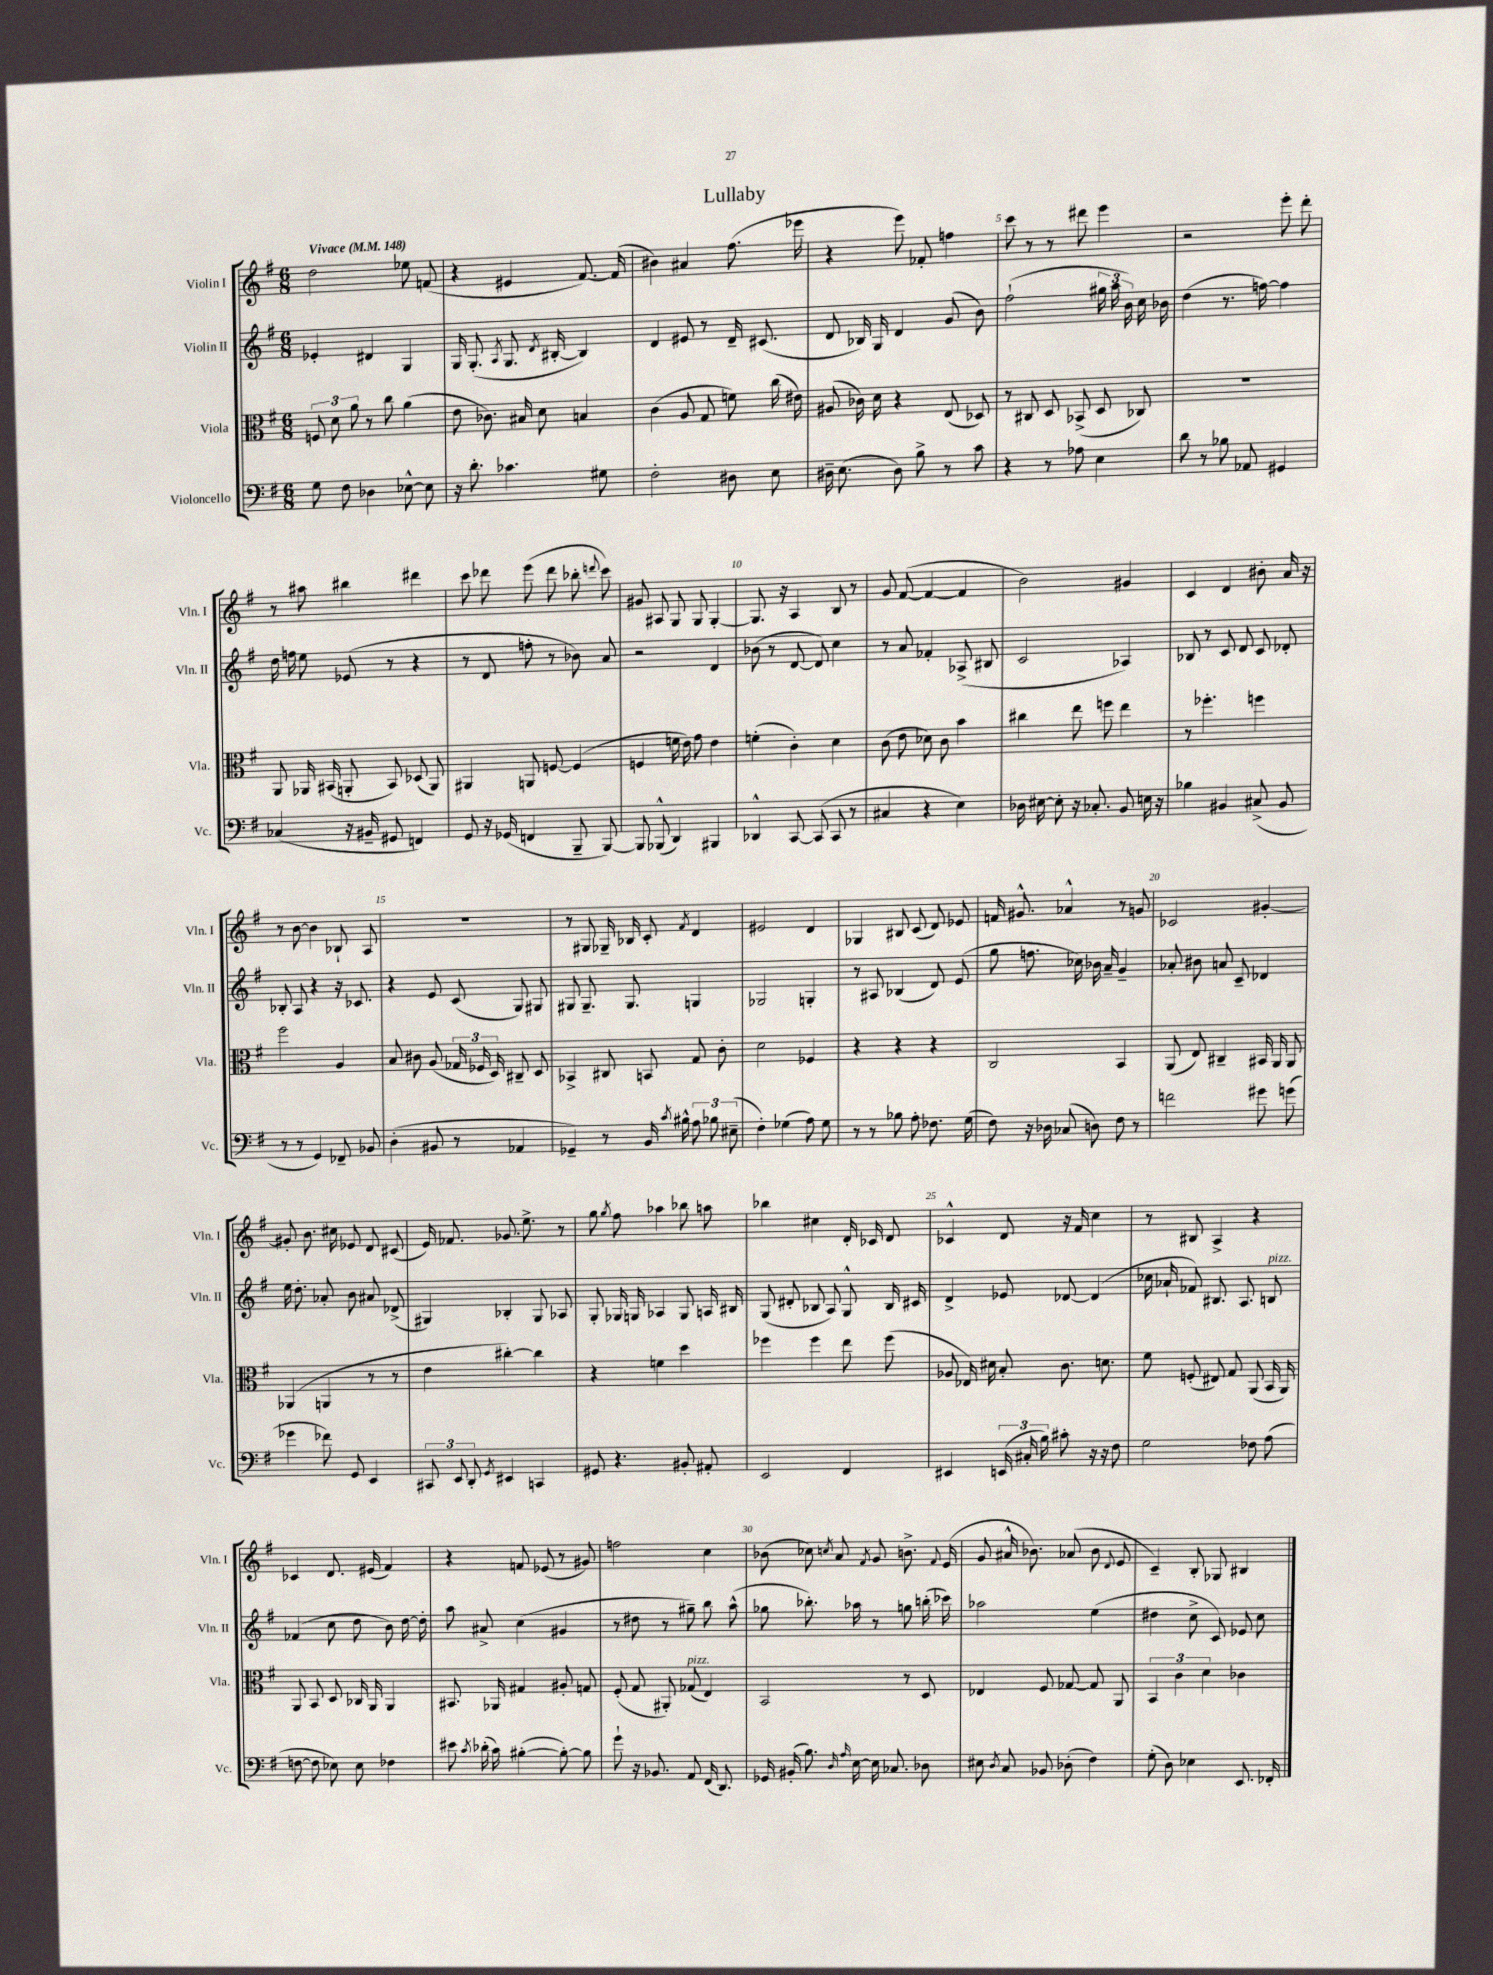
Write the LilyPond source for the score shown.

\header { title = "Lullaby" }
<<
\new StaffGroup <<
\new Staff = "s0" \with { instrumentName = "Violin I" shortInstrumentName = "Vln. I" } {
    \clef treble \key g \major \numericTimeSignature \time 6/8 \tempo "Vivace" 4 = 148
    \autoBeamOff d''2 ees''8 f'8( |
    r4 eis'4 fis'8.~) fis'16( |
    bis'4) ais'4 fis''8.( ees'''16 |
    r4 e'''8) fes'8-. f''4 |
    c'''8 r8 r8 dis'''8 e'''4 |
    r2 e'''8-. d'''8-. |
    r8 ais''8 bis''4 dis'''4 |
    c'''8 des'''8 e'''8( des'''8 bes''8-. \appoggiatura { d'''8 } c'''8) |
    gis'8 ais8 g8 g8 g4~-. |
    g8. r16 a4 b8 r8 |
    g'8 fis'8~( fis'4~ fis'4 |
    b'2) gis'4 |
    c'4 d'4 bis'8-. a'16 r16 |
    r8 b'8~ b'4 bes8-! a8 |
    R2. |
    r8 gis8 ges16-- bes16 c'8-. \acciaccatura { fis'8 } d'4 |
    eis'2 d'4 |
    ges4 bis8 c'8( d'8) ees'8 |
    f'16 gis'8.-^ aes'4-^ r8 g'8 |
    ces'2 gis'4~-. |
    gis'8-. b'8. cis''16 ees'8 d'8 cis'8( |
    e'16) fes'8. ges'8. e''8.-> r8 |
    g''8 \acciaccatura { g''8 } fis''8 aes''4 bes''8 a''8 |
    bes''4 cis''4 d'16-. ces'16 d'8 |
    ces'4-^ d'8 r16 fis'16 c''4 |
    r8 bis8 a4-> r4 |
    ces'4 d'8. eis'16( fis'4) |
    r4 f'8 ees'8( r8 gis'8) |
    f''2 c''4 |
    bes'8( ces''8) \acciaccatura { c''8 } a'8 \acciaccatura { fis'8 } g'8 b'8.-> \appoggiatura { fis'8 } e'16( |
    g'8 ais'16-^ bes'8.) aes'8( bes'8 \appoggiatura { d'8 } e'8 |
    c'4--) b8-. ges8 bis4 \bar "|." |
}
\new Staff = "s1" \with { instrumentName = "Violin II" shortInstrumentName = "Vln. II" } {
    \clef treble \key g \major \numericTimeSignature \time 6/8
    \autoBeamOff ees'4-. dis'4 g4 |
    g16 g8.-.( \acciaccatura { a8 } g8. \acciaccatura { d'8 } bis16~-. bis4) |
    d'4 eis'8 r8 d'16-- cis'8.( |
    d'8 bes16) g16 d'4 g'8( b'8) |
    fis''2-!( \tuplet 3/2 { gis''16 a''16 b'16) } c''16 bes'16 |
    d''4( r8. f''16~) f''4 |
    d''16 f''16 e''8 ees'8( r8 r4 |
    r8 d'8 f''8-. r8 bes'8) a'8 |
    r2 d'4 |
    bes'8( r8 d'8~ d'8) c''4 |
    r8 a'8 fes'4-. aes8->( bis8 |
    c'2 aes4) |
    bes8 r8 c'8 d'8 c'8 des'8-. |
    bes8-. a8 r4 r16 ces'8. |
    r4 e'8 c'8( g8) gis8 |
    gis8 gis8.-- gis8. g4 |
    ges2 g4-. |
    r8 ais8 bes4( d'8) e'8( |
    g''8 f''8. ces''16) bes'16 a'16-- g'4-- |
    aes'8-. bis'8 a'8 c'8-- des'4 |
    e''16 d''8.-. aes'8-. b'8 ais'8 des'8->( |
    gis4) bes4-. gis8 aes8 |
    g8-. ges16 g16 aes4 g8 a16 bis16 |
    g8( dis'8-. bes8 a8) g8-^ bes16 cis'16 |
    d'4-> ees'8 des'8~ des'4( |
    ces''16 aes'16-! fes'8) bis8. a8. b8^\markup { \italic "pizz." } |
    fes'4( c''8 d''8 b'8) d''16~ d''16-. |
    a''8 ais'8-> c''4( gis'4 |
    r8 dis''8 r8 gis''8--) b''8 a''8-^( |
    ges''8 bes''8.-.) aes''16 r8 g''8 b''16-.( ces'''16) |
    aes''2 e''4( |
    dis''4 c''8-> c'8) ees'8 c''8 \bar "|." |
}
\new Staff = "s2" \with { instrumentName = "Viola" shortInstrumentName = "Vla." } {
    \clef alto \key g \major \numericTimeSignature \time 6/8
    \autoBeamOff \tuplet 3/2 { f8 d'8 a'8 } r8 c''8 a'4( |
    e'8 ces'8.) bis16 d'8 b4 |
    c'4( a8 g8 f'8) c''16( eis'16) |
    ais8( ces'16) d'16 r4 e8( des8) |
    r8 cis8 d8 bes,8->( d8 ces8) |
    r2. |
    a,8 aes,16 bis,16( a,8-. bis,8) des8( a,8) |
    ais,4 a,8 f8~ f4( |
    f4 f'16 e'16) g'8 e'4 |
    f'4-.( c'4-.) d'4 |
    c'8( e'8 des'8) c'8 b'4 |
    cis''4 e''8 f''8 e''4 |
    r8 fes''4.-. f''4 |
    fis''2 a4 |
    b8 cis'8 a8( \tuplet 3/2 { ges16 fes16 d16) } cis8-- d8 |
    bes,4-> cis8 b,8 g8 c'8-. |
    d'2 fes4 |
    r4 r4 r4 |
    c2 b,4 |
    a,8( e8) cis4-- bis,16 a,16 a,8 |
    aes,4( a,4 r8 r8 |
    e'4 cis''4~-.) cis''4 |
    r4 f'4 d''4 |
    fes''4 fes''4 e''8 fes''8( |
    aes8 ees16) dis'16 b8-. c'8. d'8. |
    fis'8 f8-.( eis8) g8 a,8( b,16 a,16) |
    a,8 b,8 d8 ces16 a,16 a,4 |
    bis,8. aes,16 gis4 ais8-. g8 |
    fis8-.( g8 ais,8-.) ges8^\markup { \italic "pizz." }( e4) |
    b,2 r8 d8 |
    ees4 fis8 ges8~ ges8 a,8 |
    \tuplet 3/2 { b,4 c'4 d'4 } ces'4 \bar "|." |
}
\new Staff = "s3" \with { instrumentName = "Violoncello" shortInstrumentName = "Vc." } {
    \clef bass \key g \major \numericTimeSignature \time 6/8
    \autoBeamOff g8 fis8 des4 ees8~-^ ees8 |
    r16 d'8.-. ces'4. gis8 |
    fis2-. dis8 e8 |
    dis16-- e8.( dis8) b8-> r8 c'8 |
    r4 r8 aes8 e4 |
    d'8 r8 bes8 aes,8 gis,4 |
    ces4( r16 bis,16-- gis,8 f,4) |
    g,8 r16 ges,16( f,4 b,,8-- b,,8~) |
    b,,8 bes,,8-^( d,4) bis,,4 |
    des,4-^ c,8~ c,8( c,8 r8 |
    cis4 r4 e4) |
    des16 eis16~ eis8-. r16 ces8.-. b,8 e16 r16 |
    bes4 bis,4 cis8->( bis,8 |
    r8 r8 g,4) fes,8-- bes,8 |
    d4-.( bis,8 r8 aes,4 |
    ges,4--) r8 b,16 \acciaccatura { c'8 } bis16-^ \tuplet 3/2 { a8 bes8 eis8--( } |
    fis4-.) ges4( a8) ges8 |
    r8 r8 bes8 a8-. fes8. g16( |
    fis8) r16 des16 ces8( d8) fis8 r8 |
    f'2 gis'8 g'8( |
    ges'4 fes'8) g,8 e,4 |
    \tuplet 3/2 { cis,8 e,8 d,8-. } \acciaccatura { g,8 } eis,4 c,4 |
    gis,8 r4. bis,8-. ais,8-. |
    e,2 fis,4 |
    eis,4 \tuplet 3/2 { e,16( cis16-. b16) } cis'8-. r16 r16 fis8 |
    g2 fes8 a8( |
    f8~ f8 ees8) ees8 fes4 |
    eis'8 \acciaccatura { c'8 } des'16-.( c'16) bis4~-.( bis8~-.) bis8 |
    g'8-! r16 bes,8. a,8 fis,16( d,8.) |
    ges,16 bis,16-.( b8.) \grace { d16 a16 } e16~ e16 ces8. des8 |
    eis8 \acciaccatura { d8 } c8 bes,8 des8-.( fis4) |
    g8-.( d8) ees4 e,8. fes,16-. \bar "|." |
}
>>
>>
\layout { \context { \Score \override BarNumber.break-visibility = ##(#f #t #t) barNumberVisibility = #(every-nth-bar-number-visible 5) } }
